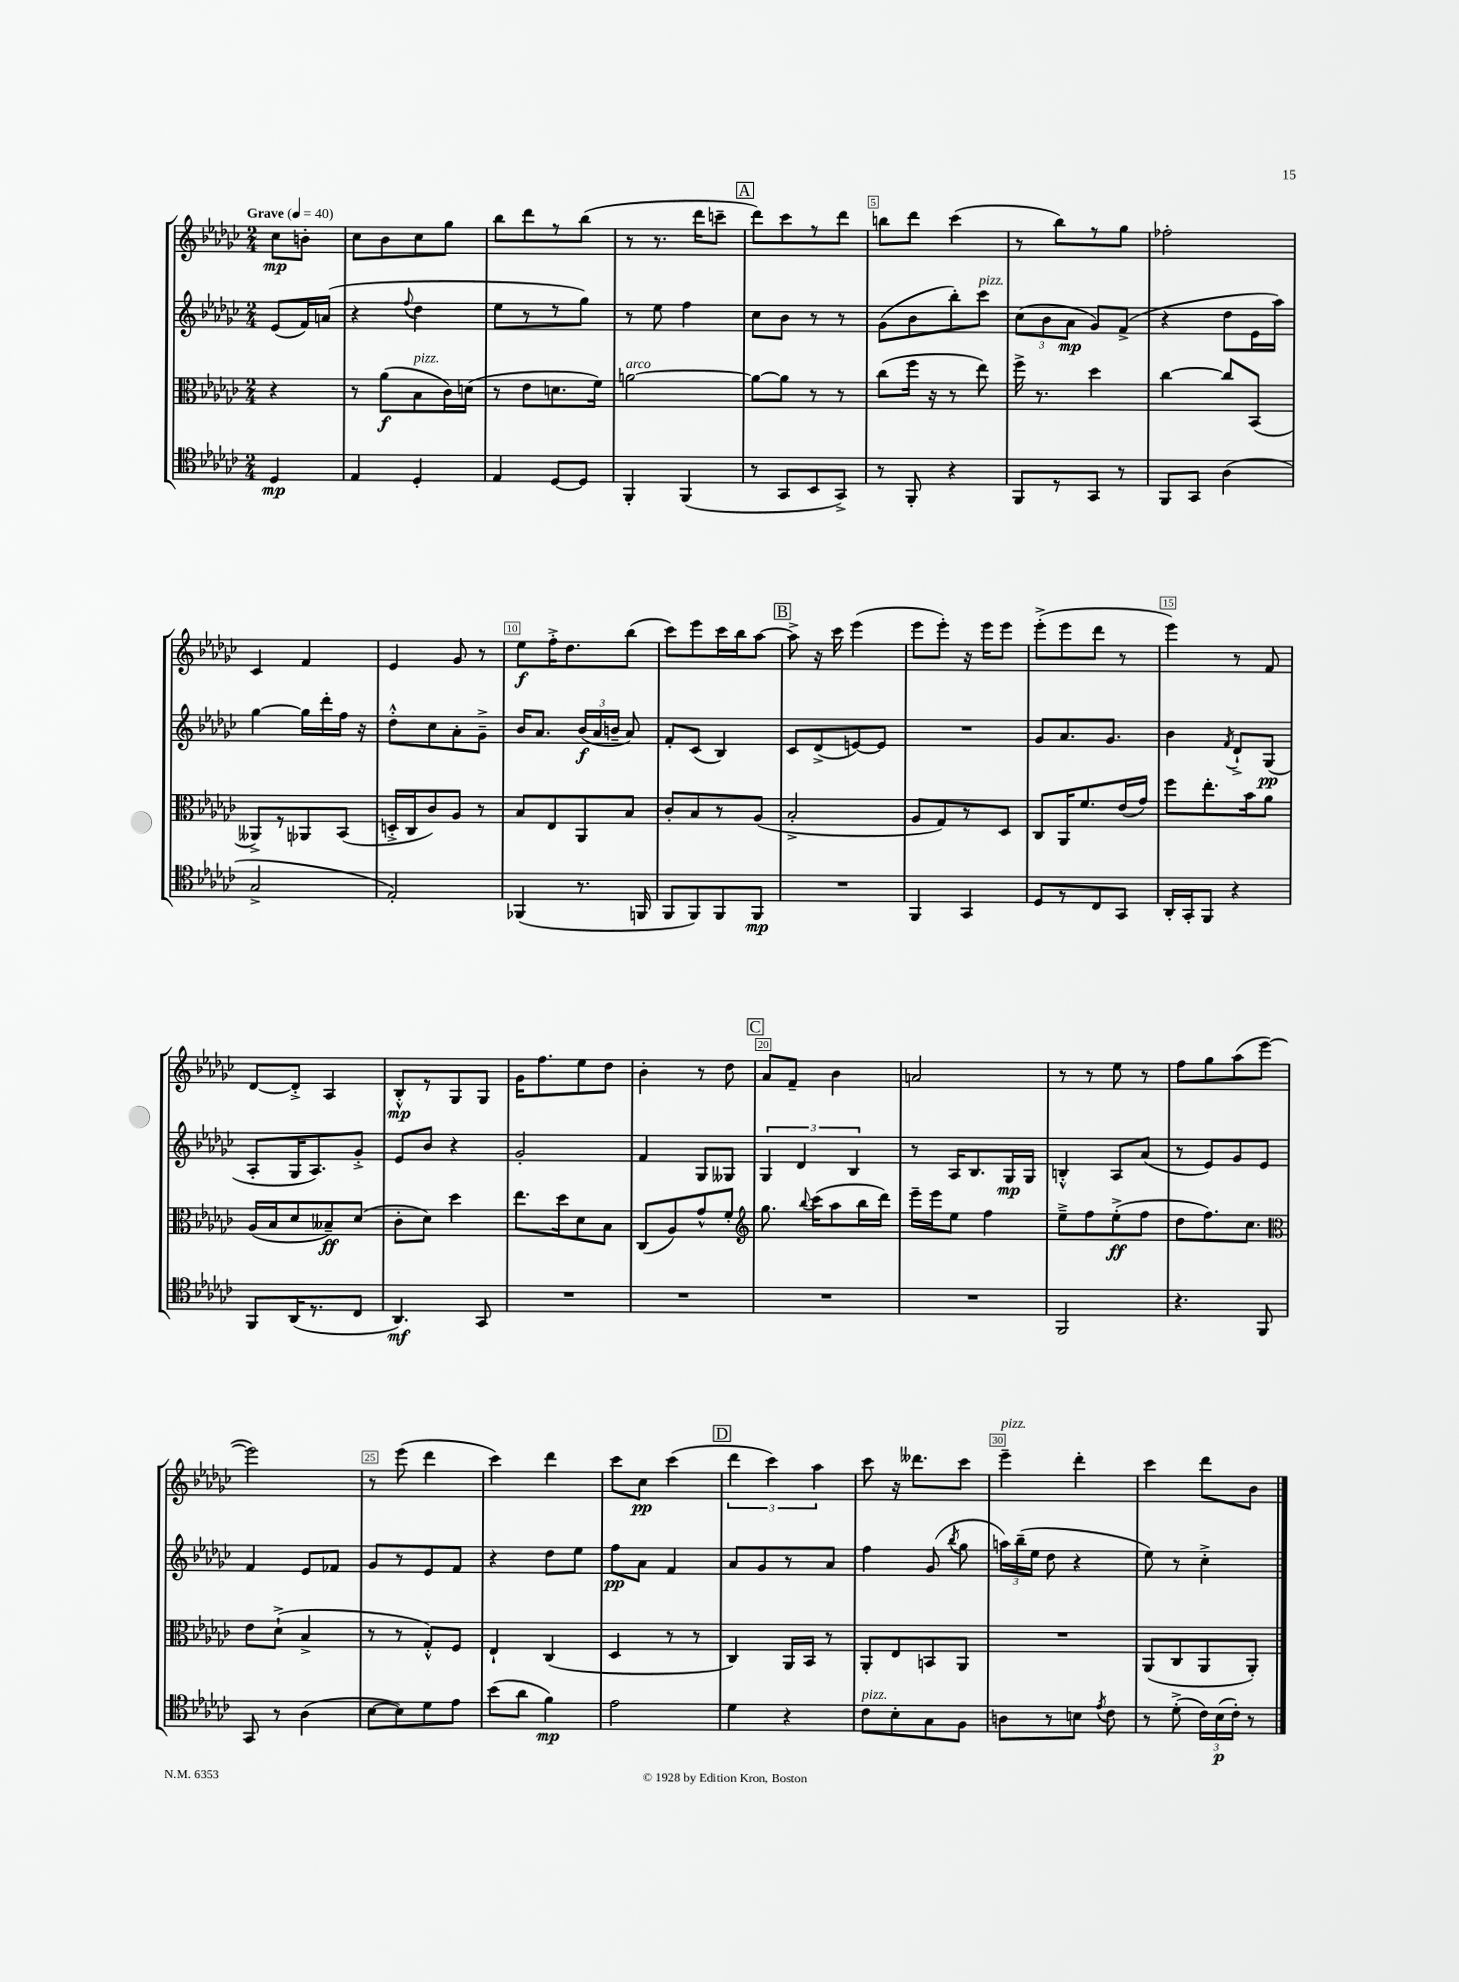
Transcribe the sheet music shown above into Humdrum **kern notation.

**kern	**kern	**kern	**kern
*staff4	*staff3	*staff2	*staff1
*clefC4	*clefC3	*clefG2	*clefG2
*k[b-e-a-d-g-c-]	*k[b-e-a-d-g-c-]	*k[b-e-a-d-g-c-]	*k[b-e-a-d-g-c-]
*M2/4	*M2/4	*M2/4	*M2/4
*MM40	*MM40	*MM40	*MM40
4D-/	4r	(8e-/L	8cc-\L
.	.	16f/L)	8b'\J
.	.	(16a/JJ	.
=	=	=	=
4E-/	8r	4r	8cc-\L
.	(8a-\L	.	8b-\
.	.	8qqff/	.
4D-'/	8B-\	4dd-\	8cc-\
.	16c-\L)	.	8gg-\J
.	(16d\JJ	.	.
=	=	=	=
4E-/	8r	8ee-\L	8bb-\L
.	8e-\L	8r	8ddd-\
[8D-/L	8.d\	8r	8r
8D-/]J	.	8gg-\J)	(8bb-\J
.	16f\Jk)	.	.
=	=	=	=
4FF'/	[2a\	8r	8r
.	.	8ee-\	8.r
(4FF/	.	4ff\	.
.	.	.	16ddd-\LK
.	.	.	8ccc~\J
=	=	=	=
8r	8a\_L	8cc-\L	8ddd-\L)
8GG-/L	8a\]J	8b-\J	8ccc-\
8BB-/	8r	8r	8r
8GG-^/J)	8r	8r	8ddd-\J
=	=	=	=
8r	(8cc-\L	(8g-\L	8bb\L
8FF'/	16ff\Jk	8b-\	8ddd-\J
.	16r	.	.
4r	8r	8bb-'\)	(4ccc-\
.	8ee-\)	8ccc-\J	.
=	=	=	=
8FF/L	16ff^\	(12cc-\L	8r
.	8.r	.	.
.	.	12b-\	.
8r	.	.	8bb-\L)
.	.	12a-\J	.
8GG-/J	4dd-\	8g-/L)	8r
8r	.	(8f^/J	8gg-\J
=	=	=	=
8FF/L	[4cc-\	4r	2ff-'\
8GG-/J	.	.	.
(4A-\	8cc-/]L	8dd-\L	.
.	(8BB-/J	16e-\L	.
.	.	16aa-\JJ)	.
=	=	=	=
2G-^/	8AA--^/L)	[4gg-\	4c-/
.	8r	.	.
.	8AA-/	16gg-\]LL	4f/
.	.	16ddd-'\	.
.	(8BB-/J	16ff\JJ	.
.	.	16r	.
=	=	=	=
2E-'/)	16D'^/LL	8dd-'^^\L	4e-/
.	16C-/J	.	.
.	8c-/)	8cc-\	.
.	8A-/J	8a-'\	8g-/
.	8r	8g-~^\J	8r
=	=	=	=
(4FF-/	8B-/L	16b-/LK	8ee-\L
.	.	8.a-/J	.
.	8E-/	.	16ff'^\K
.	.	.	8.dd-\
8.r	8AA-/	(24b-/LL	.
.	.	24a-/	.
.	.	24b~/JJ	.
.	8B-/J	8a-/)	(8bb-\J
16FF/	.	.	.
=	=	=	=
8FF/L	8c-'/L	8f'/L	8ccc-\L)
8FF/)	8B-/	(8c-/J	8eee-\
8FF/	8r	4B-/)	16ccc-\L
.	.	.	16bb-\J
8FF/J	(8A-/J	.	[8aa-\J
=	=	=	=
2r	2B-'^/	8c-/L	8aa-^\]
.	.	(8d-^/	16r
.	.	.	16ccc-\
.	.	[8e/)	(4eee-\
.	.	8e/]J	.
=	=	=	=
4FF/	8A-/L	2r	8eee-\L
.	8G-/)	.	8eee-'\J)
4GG-/	8r	.	16r
.	.	.	16eee-\LK
.	8D-/J	.	8eee-\J
=	=	=	=
8D-/L	8C-/L	8g-/L	(8eee-'^\L
8r	16AA-/K	8.a-/	8eee-\
.	8.f/	.	.
8C-/	.	.	8ddd-\J
.	.	8.g-/J	.
8GG-/J	(16e-/L	.	8r
.	16g-/JJ)	.	.
=	=	=	=
16AA-'/LL	8ff\L	4b-\	4eee-\)
16GG-'/J	.	.	.
8FF/J	8.ee-'\	.	.
.	.	8qf/	.
4r	.	8d-`^/L	8r
.	16b-\k	.	.
.	8a-\J	(8G-/J	8f/
=	=	=	=
8FF/L	(16A-/LL	8A-'/L	[8d-/L
.	16B-/J	.	.
(16AA-/K	8d-/	16G-/K	8d-'^/]J
8.r	.	8.A-/)	.
.	8B--~/)	.	4A-/
8C-/J	(8d-/J	8g-'^/J	.
=	=	=	=
4.AA-/)	8c-'\L	8e-/L	8B-'^^/L
.	8d-\J)	8b-/J	8r
.	4dd-\	4r	8G-/
8GG-/	.	.	8G-/J
=	=	=	=
2r	8.ee-\L	2g-'/	16g-\LK
.	.	.	8.ff\
.	16dd-\k	.	.
.	8d-\	.	8ee-\
.	8B-\J	.	8dd-\J
=	=	=	=
2r	(8C-/L	4f/	4b-'\
.	8A-/)	.	.
.	8g-^^/	8G-/L	8r
.	8f'/J	8G--/J	8dd-\
=	=	=	=
*	*clefG2	*	*
2r	8.gg-\	6G-/	8a-/L
.	.	.	8f~/J
.	.	6d-/	.
.	8qqbb-/	.	.
.	(16ccc-\LK	.	.
.	8aa-\	.	4b-\
.	.	6B-/	.
.	16bb-\L	.	.
.	16ddd-\JJ)	.	.
=	=	=	=
2r	16eee-~\LL	8r	2a/
.	16eee-\J	.	.
.	8ee-\J	16A-/LK	.
.	.	8.B-/	.
.	4ff\	.	.
.	.	16G-/L	.
.	.	16G-/JJ	.
=	=	=	=
2FF/	8ee-~^\L	4B'^^/	8r
.	8ff\	.	8r
.	(8ee-'^\	8A-/L	8ee-\
.	8ff\J	(8a-/J	8r
=	=	=	=
4.r	8dd-\L	8r	8ff\L
.	8.ff\)	8e-/L)	8gg-\
.	.	8g-/	(8aa-\
.	8.cc-\J	.	.
8FF/	.	8e-/J	[8eee-\J
=	=	=	=
*	*clefC3	*	*
8GG-/	8e-\L	4f/	2eee-\])
8r	(8d-`^\J	.	.
(4A-\	4B-^/	8e-/L	.
.	.	8f-/J	.
=	=	=	=
[8B-\L	8r	8g-/L	8r
8B-\])	8r	8r	(8eee-\
8d-\	8G-'^^/L)	8e-/	4ddd-\
8e-\J	8F/J	8f/J	.
=	=	=	=
(8b-\L	4E-`/	4r	4ccc-\)
8a-\J	.	.	.
4f\)	(4C-/	8dd-\L	4ddd-\
.	.	8ee-\J	.
=	=	=	=
2e-\	4D-/	8ff\L	8ccc-\L
.	.	8a-\J	8cc-\J
.	8r	4f/	(4ccc-\
.	8r	.	.
=	=	=	=
4d-\	4C-/)	8a-/L	6ddd-\
.	.	8g-/	.
.	.	.	6ccc-\)
4r	16AA-/LL	8r	.
.	16BB-/JJ	.	.
.	.	.	6aa-\
.	8r	8a-/J	.
=	=	=	=
8c-\L	8AA-'/L	4ff\	8ccc-\
8B-'\	8E-/	.	16r
.	.	.	8.ddd--\L
8G-\	8BB/	(8g-/	.
.	.	8qbb-/	.
8F\J	8AA-/J	8gg-\	8ccc-\J
=	=	=	=
8A\L	2r	24aa\LL)	4eee-~\
.	.	(24bb-~\	.
.	.	24ee-\JJ	.
8r	.	8dd-\	.
8B\J	.	4r	4ddd-'\
8qe-/	.	.	.
8c-\	.	.	.
=	=	=	=
8r	(8AA-/L	8ee-\)	4ccc-\
(8d-'^\	8C-/	8r	.
24c-\LL)	8AA-/	4cc-'^\	8ddd-\L
(24B-\	.	.	.
24c-'\JJ)	.	.	.
8r	8AA-'/J)	.	8b-\J
==	==	==	==
*-	*-	*-	*-
